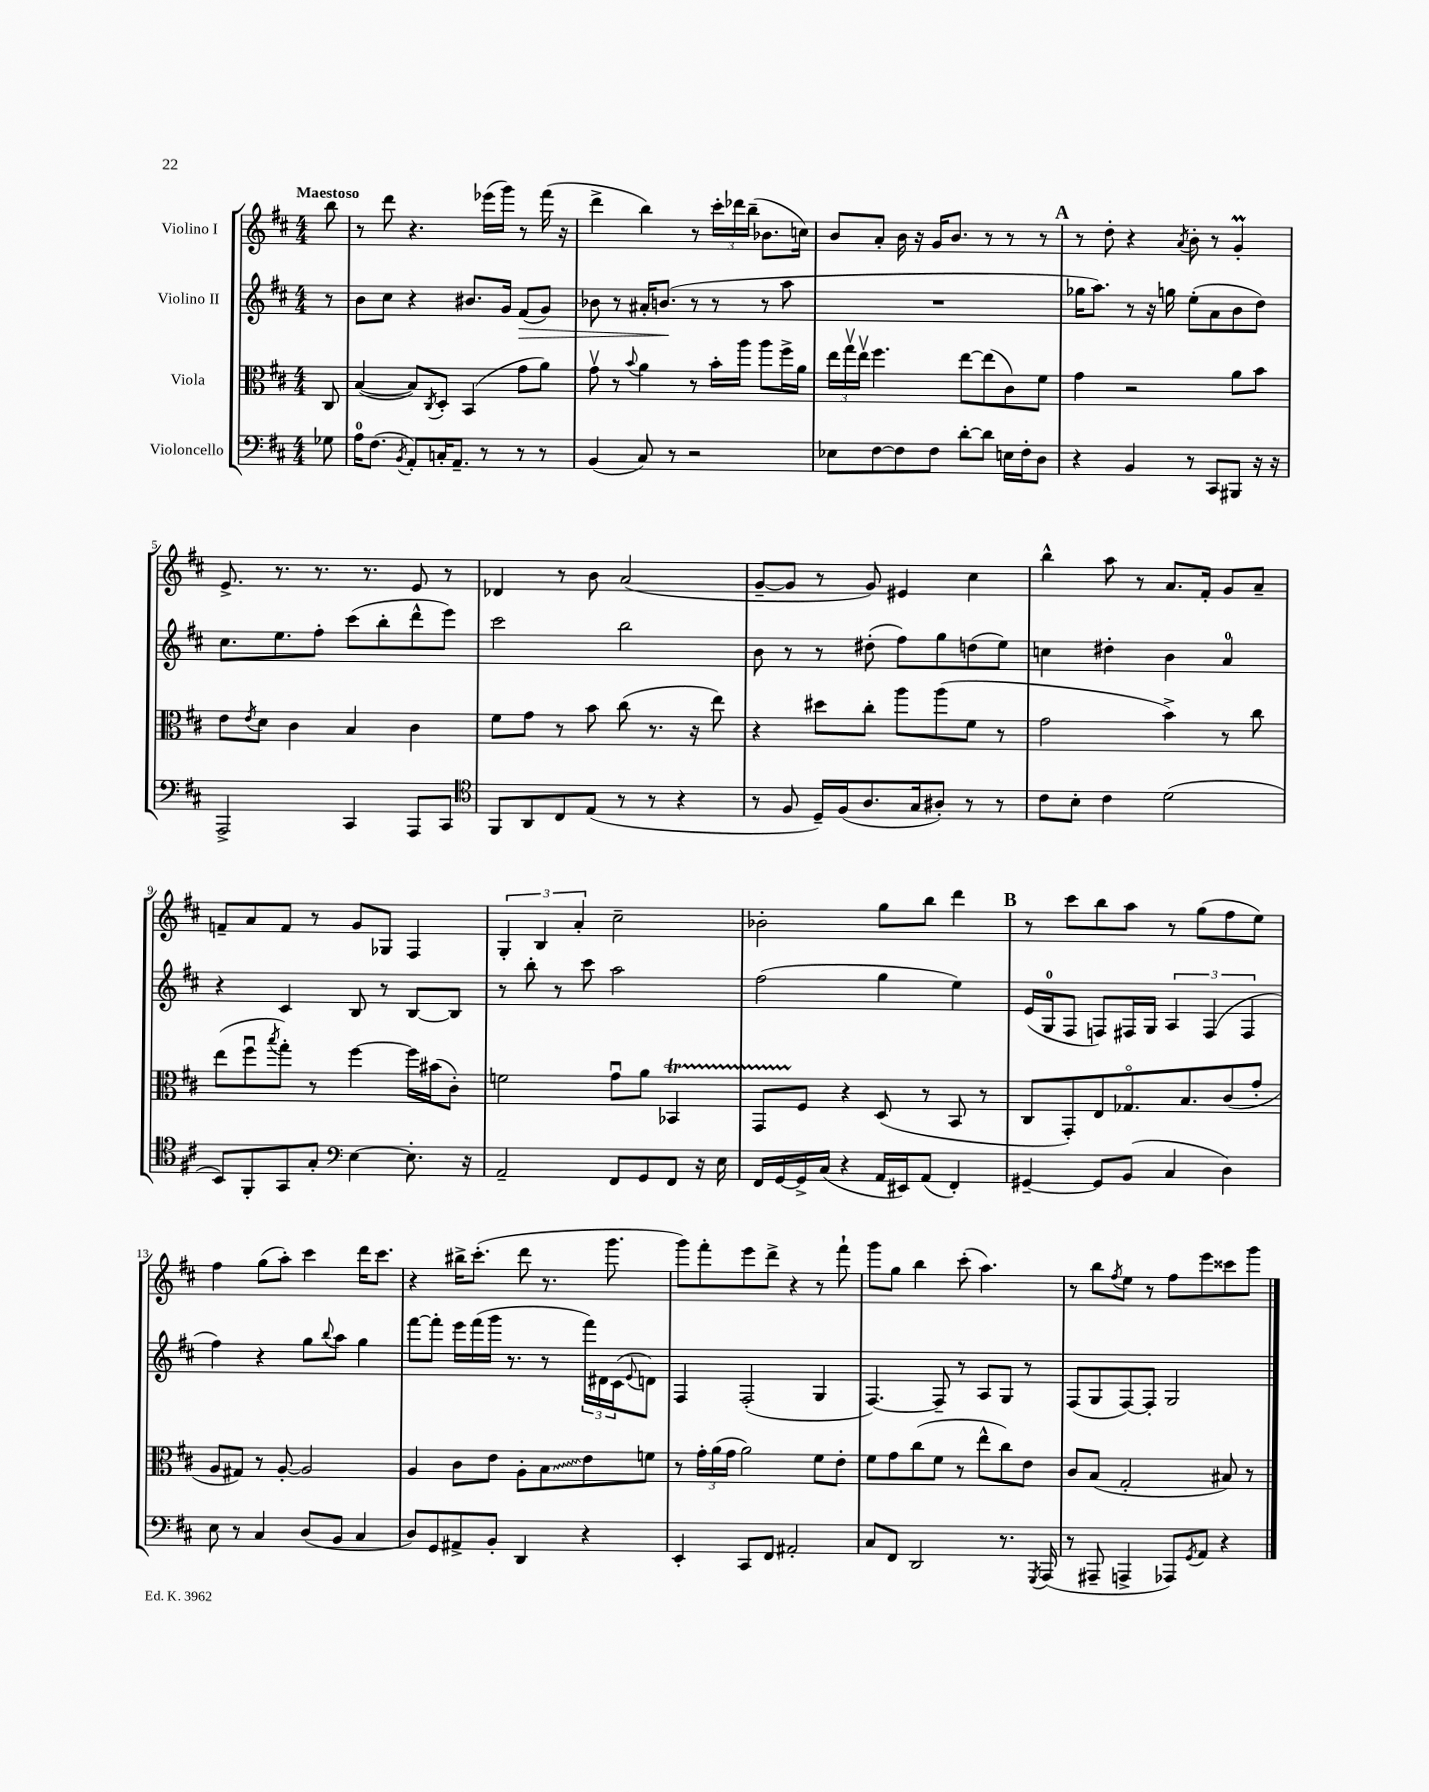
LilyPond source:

<<
\new StaffGroup <<
\new Staff = "s0" \with { instrumentName = "Violino I" } {
    \clef treble \key d \major \numericTimeSignature \time 4/4 \partial 8 \tempo "Maestoso"
    b''8 |
    r8 d'''8 r4. ees'''16( g'''16) r8 fis'''16( r16 |
    d'''4-> b''4) r8 \tuplet 3/2 { cis'''16-. des'''16 b''16--( } bes'8. c''16) |
    b'8 a'8-. b'16 r16 g'16 b'8. r8 r8 r8 |
    \mark \markup { \bold "A" } r8 d''8-. r4 \acciaccatura { a'8 } b'8-. r8 g'4-.\prall |
    e'8.-> r8. r8. r8. e'8 r8 |
    des'4 r8 b'8 a'2( |
    g'8~-- g'8 r8 g'8) eis'4 cis''4 |
    b''4-^ a''8 r8 a'8. fis'16-. g'8 a'8-- |
    f'8-- a'8 f'8 r8 g'8 ges8 fis4 |
    \tuplet 3/2 { g4-. b4 a'4-. } cis''2-- |
    bes'2-. g''8 b''8 d'''4 |
    \mark \markup { \bold "B" } r8 cis'''8 b''8 a''8 r8 g''8( fis''8 e''8) |
    fis''4 g''8( a''8-.) cis'''4 d'''16 cis'''8. |
    r4 bis''16-> cis'''8.-.( d'''8 r8. g'''8. |
    g'''8) fis'''8-. e'''8 d'''8-> r4 r8 fis'''8-! |
    g'''8 g''8 b''4 cis'''8-.( a''4.) |
    r8 b''8 \acciaccatura { fis''8 } e''8 r8 fis''8 e'''8 cisis'''8 g'''8 \bar "|." |
}
\new Staff = "s1" \with { instrumentName = "Violino II" } {
    \clef treble \key d \major \numericTimeSignature \time 4/4 \partial 8
    r8 |
    b'8 cis''8 r4 bis'8. g'16 fis'8\>( g'8) |
    bes'8 r8 ais'16-. b'8.\!( r8 r8 r8 a''8 |
    R1 |
    \mark \markup { \bold "A" } ges''16 a''8.) r8 r16 g''16 e''8-.( a'8 b'8 d''8) |
    cis''8. e''8. fis''8-. cis'''8( b''8-. d'''8-^ e'''8) |
    cis'''2 b''2 |
    b'8 r8 r8 dis''8-.( fis''8) g''8 d''8( e''8) |
    c''4 dis''4-. b'4 a'4-0 |
    r4 cis'4 b8 r8 b8~ b8 |
    r8 b''8-. r8 cis'''8 a''2 |
    fis''2( g''4 e''4) |
    \mark \markup { \bold "B" } e'16( g16-0 fis8 f8) fis16 g16 \tuplet 3/2 { a4 fis4( fis4 } |
    fis''4) r4 g''8 \appoggiatura { b''8 } a''8 g''4 |
    fis'''8~ fis'''8-. e'''16 fis'''16( g'''16 r8. r8 \tuplet 3/2 { fis'''16) dis'16 cis'16( } \appoggiatura { e'8 } d'8) |
    fis4 fis2-.( g4 |
    fis4.~) fis8-- r8 a8 g8 r8 |
    fis8( g8 fis8~) fis8-. g2 \bar "|." |
}
\new Staff = "s2" \with { instrumentName = "Viola" } {
    \clef alto \key d \major \numericTimeSignature \time 4/4 \partial 8
    cis8 |
    b4~( b8) \acciaccatura { cis8 } d8-. b,4( g'8 a'8) |
    g'8\upbow r8 \appoggiatura { b'8 } a'4 r8 b'16-. a''16 a''8 fis''16-> a'16 |
    \tuplet 3/2 { e''16 g''16\upbow e''16\upbow } fis''4. e''8~ e''8( cis'8) fis'8 |
    \mark \markup { \bold "A" } g'4 r2 a'8 b'8 |
    e'8 \acciaccatura { e'8 } d'8 cis'4 b4 cis'4 |
    fis'8 g'8 r8 b'8 cis''8( r8. r16 e''8) |
    r4 dis''8 cis''8-. a''8 a''8( fis'8 r8 |
    g'2 b'4->) r8 cis''8 |
    e''8( fis''8\downbow \acciaccatura { b''8 } g''8-.) r8 fis''4~ fis''16 bis'16( cis'8-.) |
    f'2 g'8\downbow a'8 bes,4\startTrillSpan |
    g,8 fis8\stopTrillSpan r4 d8( r8 b,8 r8 |
    \mark \markup { \bold "B" } cis8 g,8-.) e8 ges8.\flageolet b8. cis'8( g'8-. |
    a8 gis8) r8 a8~-. a2 |
    a4 cis'8 e'8 a8-. \once \override Glissando.style = #'zigzag b8\glissando e'8 f'8 |
    r8 \tuplet 3/2 { g'16-. a'16( g'16 } a'2) fis'8 e'8-. |
    fis'8 g'8 cis''8( fis'8 r8 e''8-^ cis''8) e'8 |
    cis'8 b8( g2-. bis8) r8 \bar "|." |
}
\new Staff = "s3" \with { instrumentName = "Violoncello" } {
    \clef bass \key d \major \numericTimeSignature \time 4/4 \partial 8
    ges8 |
    a16-0 fis8.( \acciaccatura { b,8 } a,8-.) c16-. a,8.-- r8 r8 r8 |
    b,4( cis8) r8 r2 |
    ees8 fis8~ fis8 fis8 d'8~-. d'8 e16 fis16-. d8 |
    \mark \markup { \bold "A" } r4 b,4 r8 cis,8 bis,,8 r16 r16 |
    a,,2-> cis,4 a,,8 cis,8 |
    \clef tenor fis,8 a,8 cis8 e8( r8 r8 r4 |
    r8 fis8 d16--) fis16( a8. g16 ais8-.) r8 r8 |
    cis'8 b8-. cis'4 d'2( |
    b,8) fis,8-. g,8 g8-. \clef bass e4~ e8.-. r16 |
    a,2-- fis,8 g,8 fis,8 r16 e16 |
    fis,16 g,16~ g,16-> cis16( r4 a,16 eis,16) a,8( fis,4-.) |
    \mark \markup { \bold "B" } gis,4~-- gis,8 b,8( cis4 d4) |
    e8 r8 cis4 d8( b,8 cis4 |
    d8) g,8 ais,8-> b,8-. d,4 r4 |
    e,4-. cis,8 fis,8 ais,2-. |
    cis8 fis,8 d,2 r8. \acciaccatura { g,,8 } a,,16( |
    r8 ais,,8-- a,,4-> aes,,8) \acciaccatura { g,8 } a,8 r4 \bar "|." |
}
>>
>>
